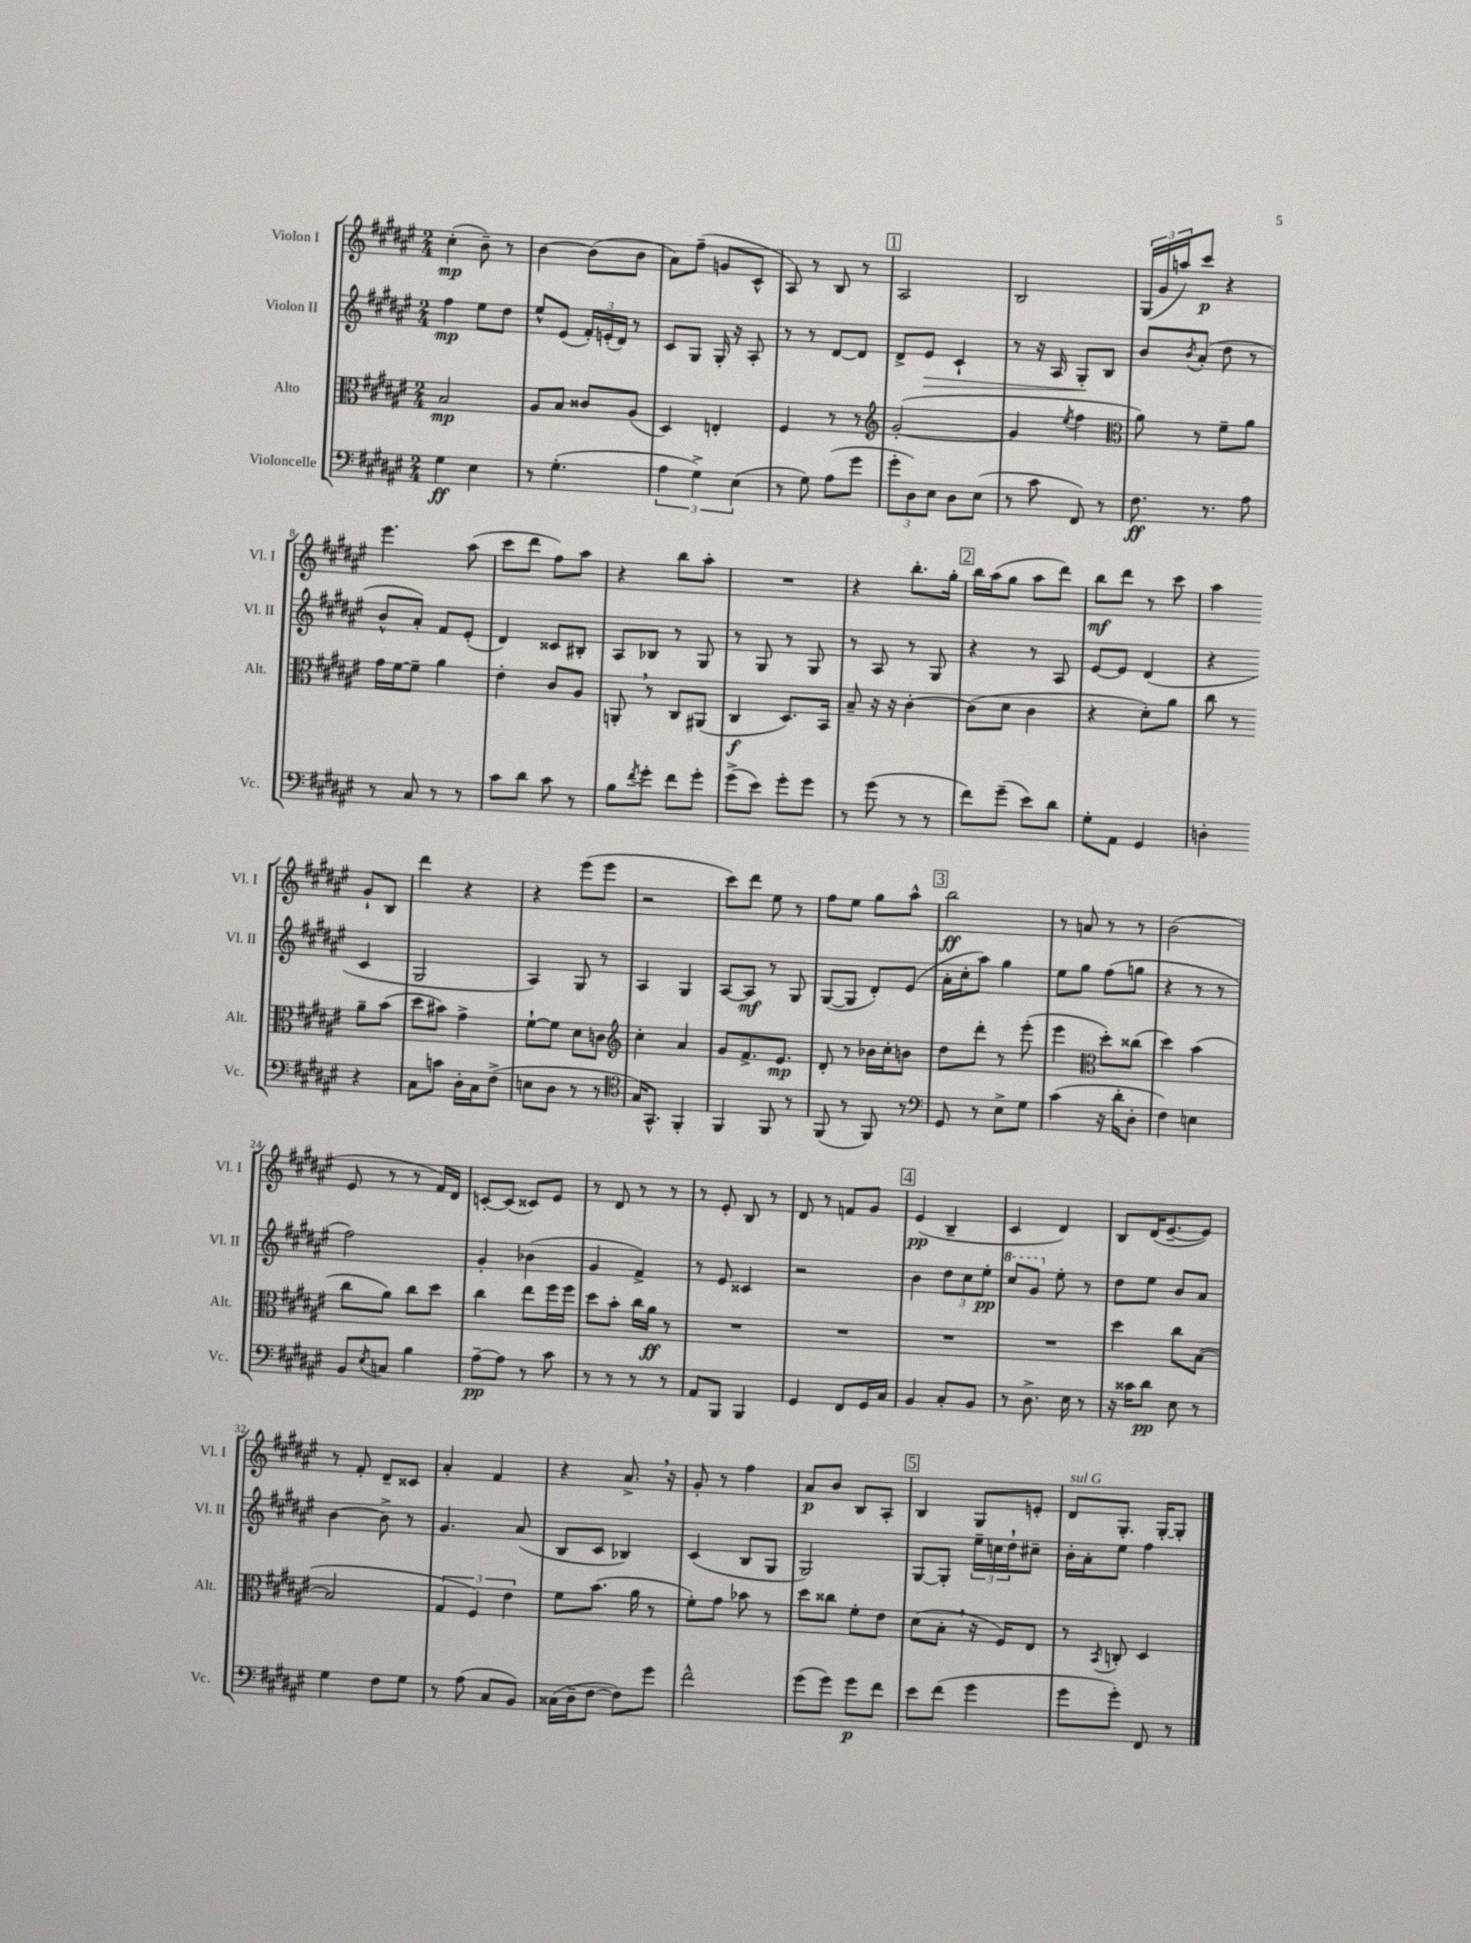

**kern	**dynam	**kern	**dynam	**kern	**dynam	**kern	**dynam
*part4	*part4	*part3	*part3	*part2	*part2	*part1	*part1
*staff4	*staff4	*staff3	*staff3	*staff2	*staff2	*staff1	*staff1
*I"Violoncelle	*	*I"Alto	*	*I"Violon II	*	*I"Violon I	*
*I'Vc.	*	*I'Alt.	*	*I'Vl. II	*	*I'Vl. I	*
*clefF4	*	*clefC3	*	*clefG2	*	*clefG2	*
*k[f#c#g#d#a#e#]	*	*k[f#c#g#d#a#e#]	*	*k[f#c#g#d#a#e#]	*	*k[f#c#g#d#a#e#]	*
*M2/4	*	*M2/4	*	*M2/4	*	*M2/4	*
=1	=1	=1	=1	=1	=1	=1	=1
4G#\	ff	2B/	mp	4ff#\	mp	(4cc#'\	mp
4E#\	.	.	.	8ee#\L	.	8b~\)	.
.	.	.	.	8dd#\J	.	8r	.
=2	=2	=2	=2	=2	=2	=2	=2
8r	.	8A#/L	.	8ee#^^/L	.	[4b\	.
(4.G#'\	.	8B/J	.	(8e#/J	.	.	.
.	.	8c##X/L	.	24f#'/LL)	.	(8b\L]	.
.	.	.	.	(24en'/	.	.	.
.	.	.	.	24d#/JJ)	.	.	.
.	.	(8A#/J	.	8r	.	8b\J	.
=3	=3	=3	=3	=3	=3	=3	=3
6A#\	.	4D#/)	.	8c#/L	.	8a#\L)	.
.	.	.	.	8G#/J	.	(8ff#~\J	.
6G#^\)	.	.	.	.	.	.	.
.	.	4En'/	.	16G#'/	.	8gn/L	.
.	.	.	.	16r	.	.	.
(6E#\	.	.	.	.	.	.	.
.	.	.	.	8A#'/	.	8c#^^/J	.
=4	=4	=4	=4	=4	=4	=4	=4
8r	.	4F#/	.	8r	.	8A#/)	.
8G#\)	.	.	.	8r	.	8r	.
(8A#\L	.	8r	.	[8d#/L	.	8B/	.
8g#\J	.	8r	.	8d#/J]	.	8r	.
!!LO:REH:place=s1:t=1
=5	=5	=5	=5	=5	=5	=5	=5
*	*	*clefG2	*	*	*	*	*
12g#'\L	.	([2g#'/	.	8d#^/L	.	2A#/	.
12D#\)	.	.	.	.	.	.	.
!	!	!	!	!	!LO:HP:b	!	!
.	.	.	.	8e#/J	>	.	.
12E#\J	.	.	.	.	.	.	.
8D#\L	.	.	.	4c#`/	.	.	.
(8E#\J	.	.	.	.	.	.	.
=6	=6	=6	=6	=6	=6	=6	=6
8r	.	4g#/]	.	8r	.	2B/	.
8c#\	.	.	.	16r	.	.	.
.	.	.	.	16A#/	.	.	.
.	.	8qee#/	.	.	.	.	.
8FF#/)	.	4ff#\	.	8G#'/L	.	.	.
8r	.	.	.	8B/J	]	.	.
=7	=7	=7	=7	=7	=7	=7	=7
*	*	*clefC3	*	*	*	*	*
8.F#\	ff	8a#\)	.	8b/L	.	(24G#/LL	.
.	.	.	.	.	.	24g#/	.
.	.	.	.	.	.	24aan/J)	.
.	.	.	.	8qb/	.	.	.
.	.	8r	.	(8a#'/J	.	8ccc#/J	p
8.r	.	.	.	.	.	.	.
.	.	8f#~\L	.	8dd#\	.	4r	.
8A#\	.	8a#\J	.	8r	.	.	.
!!LO:LB:g=z
=8	=8	=8	=8	=8	=8	=8	=8
8r	.	16g#\LL	.	8b^^/L	.	4.eee#\	.
.	.	[16f#\J	.	.	.	.	.
8C#/	.	8f#~\J]	.	8a#'/J)	.	.	.
8r	.	4a#\	.	8f#/L	.	.	.
8r	.	.	.	(8e#'/J	.	(8aa#\	.
=9	=9	=9	=9	=9	=9	=9	=9
8c#\L	.	4e#'\	.	4d#/)	.	8ccc#\L	.
8d#\J	.	.	.	.	.	8ddd#\J	.
8c#\	.	8c#/L	.	8c##X/L	.	8ff#\L)	.
8r	.	8A#/J	.	8B#X'/J	.	8aa#\J	.
=10	=10	=10	=10	=10	=10	=10	=10
8B\L	.	8AAn',/	.	8A#/L	.	4r	.
8qf#/	.	.	.	.	.	.	.
8g#'\J	.	8r	.	8B-X/J	.	.	.
8f#\L	.	8C#/L	.	8r	.	8bb\L	.
8g#'\J	.	(8AA#X/J	.	8G#/	.	8aa#'\J	.
=11	=11	=11	=11	=11	=11	=11	=11
(8g#^\L	.	4C#/	f	8r	.	2r	.
8e#\J)	.	.	.	8G#/	.	.	.
8g#'\L	.	8.D#/L)	.	8r	.	.	.
8g#\J	.	.	.	8G#/	.	.	.
.	.	16BB/Jk	.	.	.	.	.
=12	=12	=12	=12	=12	=12	=12	=12
8r	.	8B~/	.	8r	.	4r	.
(8g#\	.	16r	.	8A#/	.	.	.
.	.	16r	.	.	.	.	.
8r	.	[4c#'\	.	8r	.	8.bb'\L	.
8r	.	.	.	8G#/	.	.	.
.	.	.	.	.	.	16gg#'\Jk	.
!!LO:REH:place=s1:t=2
=13	=13	=13	=13	=13	=13	=13	=13
8f#\L)	.	(8c#\L]	.	4r	.	16bb\LL	.
.	.	.	.	.	.	(16aa#\J	.
(8g#~\J	.	8d#\J	.	.	.	8gg#\J	.
8e#\L)	.	4c#\	.	8r	.	8aa#\L	.
8d#\J	.	.	.	8A#/	.	8ddd#\J)	.
=14	=14	=14	=14	=14	=14	=14	=14
8G#'\L	.	4r	.	[8e#/L	.	8bb\L	mf
8AA#\J	.	.	.	8e#/J]	.	8ddd#\J	.
4GG#/	.	8d#'\L)	.	(4d#/	.	8r	.
.	.	8a#\J	.	.	.	8ccc#\	.
=15	=15	=15	=15	=15	=15	=15	=15
4Dn'\	.	8cc#\	.	4r	.	4aa#\	.
.	.	8r	.	.	.	.	.
4r	.	8a#~\L	.	4c#/	.	8g#`/L	.
.	.	(8b\J	.	.	.	8B/J	.
!!LO:LB:g=z
=16	=16	=16	=16	=16	=16	=16	=16
8C#\L	.	8dd#\L	.	2G#/	.	4ddd#\	.
8cn\J	.	8b#X\J)	.	.	.	.	.
16D#'\LL	.	4g#^\	.	.	.	4r	.
16C#\J	.	.	.	.	.	.	.
(8F#^\J	.	.	.	.	.	.	.
=17	=17	=17	=17	=17	=17	=17	=17
8En\L	.	[8f#`\L	.	4A#/)	.	4r	.
8D#\J	.	8f#\J]	.	.	.	.	.
8r	.	8d#\L	.	8G#/	.	(8eee#\L	.
8r	.	8cn\J	.	8r	.	8eee#\J	.
=18	=18	=18	=18	=18	=18	=18	=18
*clefC4	*	*clefG2	*	*	*	*	*
16G#/KL)	.	4cc#'\	.	4A#/	.	2r	.
8.GG#^^/J	.	.	.	.	.	.	.
4FF#'/	.	4a#/	.	4G#/	.	.	.
=19	=19	=19	=19	=19	=19	=19	=19
4FF#/	.	8g#/L	.	[8A#/L	.	8ccc#\L)	.
.	.	8.f#^/	.	8A#/J]	mf	8ddd#\J	.
8FF#/	.	.	.	8r	.	8ee#\	.
.	.	8.e#/J	mp	.	.	.	.
8r	.	.	.	8G#/	.	8r	.
=20	=20	=20	=20	=20	=20	=20	=20
(8FF#/	.	8d#'/	.	([8G#/L	.	8ff#\L	.
8r	.	8r	.	8G#/J]	.	8ee#\J	.
8FF#/)	.	16b-X\LL	.	8d#'/L)	.	8gg#\L	.
.	.	16cc#'\J	.	.	.	.	.
8r	.	8bn\J	.	(8e#/J	.	8aa#^^\J	.
!!LO:REH:place=s1:t=3
=21	=21	=21	=21	=21	=21	=21	=21
*clefF4	*	*	*	*	*	*	*
8GG#/	.	8dd#\L	.	16a#'\LL	.	2bb\	ff
.	.	.	.	16cc#'\J	.	.	.
8r	.	8ddd#'\J	.	8aa#\J)	.	.	.
8E#^\L	.	8r	.	4gg#\	.	.	.
8G#\J	.	(8eee#'\	.	.	.	.	.
=22	=22	=22	=22	=22	=22	=22	=22
(4c#\	.	4eee#\	.	8ee#\L	.	8r	.
.	.	.	.	8gg#\J	.	8an/	.
*	*	*clefC3	*	*	*	*	*
16r	.	8dd#'\L)	.	(8ff#\L	.	8r	.
16d#'\KL	.	.	.	.	.	.	.
8D#'\J	.	(8cc##X\J	.	8ggn\J	.	8r	.
=23	=23	=23	=23	=23	=23	=23	=23
4F#\)	.	4dd#\)	.	4r	.	(2b\	.
4En\	.	(4b\	.	8r	.	.	.
.	.	.	.	8r	.	.	.
!!LO:LB:g=z
=24	=24	=24	=24	=24	=24	=24	=24
8BB/L	.	8cc#\L	.	2ff#\)	.	8e#/	.
8qE#/	.	.	.	.	.	.	.
8Cn/J	.	8a#\J)	.	.	.	8r	.
4B\	.	8cc#\L	.	.	.	8r	.
.	.	8dd#\J	.	.	.	16f#/LL)	.
.	.	.	.	.	.	16d#/JJ	.
=25	=25	=25	=25	=25	=25	=25	=25
[8A#~\L	pp	4cc#\	.	4g#'/	.	[8cn'/L	.
8A#\J]	.	.	.	.	.	(8c/J]	.
8r	.	8ee#\L	.	(4b-X\	.	8c##X/L)	.
8c#\	.	16ff#\L	.	.	.	8e#/J	.
.	.	16ff#\JJ	.	.	.	.	.
=26	=26	=26	=26	=26	=26	=26	=26
8r	.	8dd#\L	.	4g#/	.	8r	.
8r	.	8b'\J	.	.	.	8d#/	.
8r	.	16cc#\LL	.	4f#^/)	.	8r	.
.	.	16a#\JJ	ff	.	.	.	.
8r	.	8r	.	.	.	8r	.
=27	=27	=27	=27	=27	=27	=27	=27
8AA#/L	.	2r	.	8r	.	8r	.
8BBB/J	.	.	.	8e#/	.	8e#'/	.
4BBB/	.	.	.	4c##X/	.	8B/	.
.	.	.	.	.	.	8r	.
=28	=28	=28	=28	=28	=28	=28	=28
4GG#/	.	2r	.	2r	.	8d#/	.
.	.	.	.	.	.	8r	.
8FF#/L	.	.	.	.	.	8fn/L	.
16GG#/L	.	.	.	.	.	8g#/J	.
16C#/JJ	.	.	.	.	.	.	.
!!LO:REH:place=s1:t=4
=29	=29	=29	=29	=29	=29	=29	=29
4BB/	.	2r	.	4b\	.	(4e#/	pp
8C#'/L	.	.	.	12dd#\L	.	4B~/	.
.	.	.	.	12cc#\	.	.	.
8BB/J	.	.	.	.	.	.	.
.	.	.	.	12ee#'\J	pp	.	.
=30	=30	=30	=30	=30	=30	=30	=30
*	*	*	*	*8va	*	*	*
8r	.	2r	.	8ccc#/L	.	4c#/	.
8.D#^\	.	.	.	8gg#/J	.	.	.
*	*	*	*	*X8va	*	*	*
.	.	.	.	8ee#'\	.	4d#/)	.
16E#\	.	.	.	.	.	.	.
8r	.	.	.	8r	.	.	.
=31	=31	=31	=31	=31	=31	=31	=31
16r	.	4dd#\	.	8dd#\L	.	8B/L	.
16c##X\KL	.	.	.	.	.	.	.
8d#\J	pp	.	.	8ee#\J	.	(16d#/K	.
.	.	.	.	.	.	[8.e#~/	.
8E#\	.	8cc#\L	.	8b/L	.	.	.
8r	.	([8B\J	.	8a#/J	.	8e#/J])	.
!!LO:LB:g=z
=32	=32	=32	=32	=32	=32	=32	=32
4G#\	.	2B/]	.	[4b\	.	8r	.
.	.	.	.	.	.	8f#'/	.
8F#\L	.	.	.	8b^\]	.	8d#~/L	.
8G#\J	.	.	.	8r	.	8c##X/J	.
=33	=33	=33	=33	=33	=33	=33	=33
8r	.	6G#/	.	4.g#/	.	4a#'/	.
(8A#\	.	.	.	.	.	.	.
.	.	6F#/)	.	.	.	.	.
8C#/L	.	.	.	.	.	4f#/	.
.	.	6e#\	.	.	.	.	.
8BB/J)	.	.	.	(8a#/	.	.	.
=34	=34	=34	=34	=34	=34	=34	=34
(16C##X\LL	.	8f#\L	.	8B/L	.	4r	.
16D#~\J	.	.	.	.	.	.	.
[8F#\J	.	(8.b\J	.	8c#/J	.	.	.
8F#\L])	.	.	.	4B-X/)	.	8.a#^,/	.
.	.	16a#\	.	.	.	.	.
8g#\J	.	8r	.	.	.	.	.
.	.	.	.	.	.	16r	.
=35	=35	=35	=35	=35	=35	=35	=35
2f#^^\	.	8f#'\L)	.	(4c#/	.	8g#'/	.
.	.	8g#\J	.	.	.	8r	.
.	.	8b-X\	.	8B/L	.	4ff#\	.
.	.	8r	.	8G#/J	.	.	.
=36	=36	=36	=36	=36	=36	=36	=36
(8g#\L	.	8dd#\L	.	2G#/)	.	8a#/L	p
8g#\J)	.	8cc##X\J	.	.	.	8b/J	.
8g#\L	p	8f#'\L	.	.	.	8B/L	.
8f#\J	.	8e#\J	.	.	.	8A#'/J	.
!!LO:REH:place=s1:t=5
=37	=37	=37	=37	=37	=37	=37	=37
8e#\L	.	(8d#\L	.	[8G#/L	.	4B/	.
(8f#\J	.	8B',\J	.	8G#'/J]	.	.	.
4g#\	.	16r	.	24ee#~\LL	.	8G#/L	.
.	.	.	.	24ccn\	.	.	.
.	.	16F#/KL)	.	.	.	.	.
.	.	.	.	24dd#`\J	.	.	.
.	.	8E#/J	.	8cc#X~\J	.	8en'/J	.
=38	=38	=38	=38	=38	=38	=38	=38
!	!	!	!	!	!	!LO:TX:a:i:t=sul G	!
8g#\L	.	8r	.	16b'\LL	.	8d#/L	.
.	.	.	.	16a#'\J	.	.	.
.	.	8qBB/	.	.	.	.	.
8g#'\J)	.	8Cn'/	.	8ee#\J	.	8.G#'/J	.
8FF#/	.	4D#/	.	4ff#\	.	.	.
.	.	.	.	.	.	[16G#'/KL	.
8r	.	.	.	.	.	8G#'/J]	.
==	==	==	==	==	==	==	==
*-	*-	*-	*-	*-	*-	*-	*-
